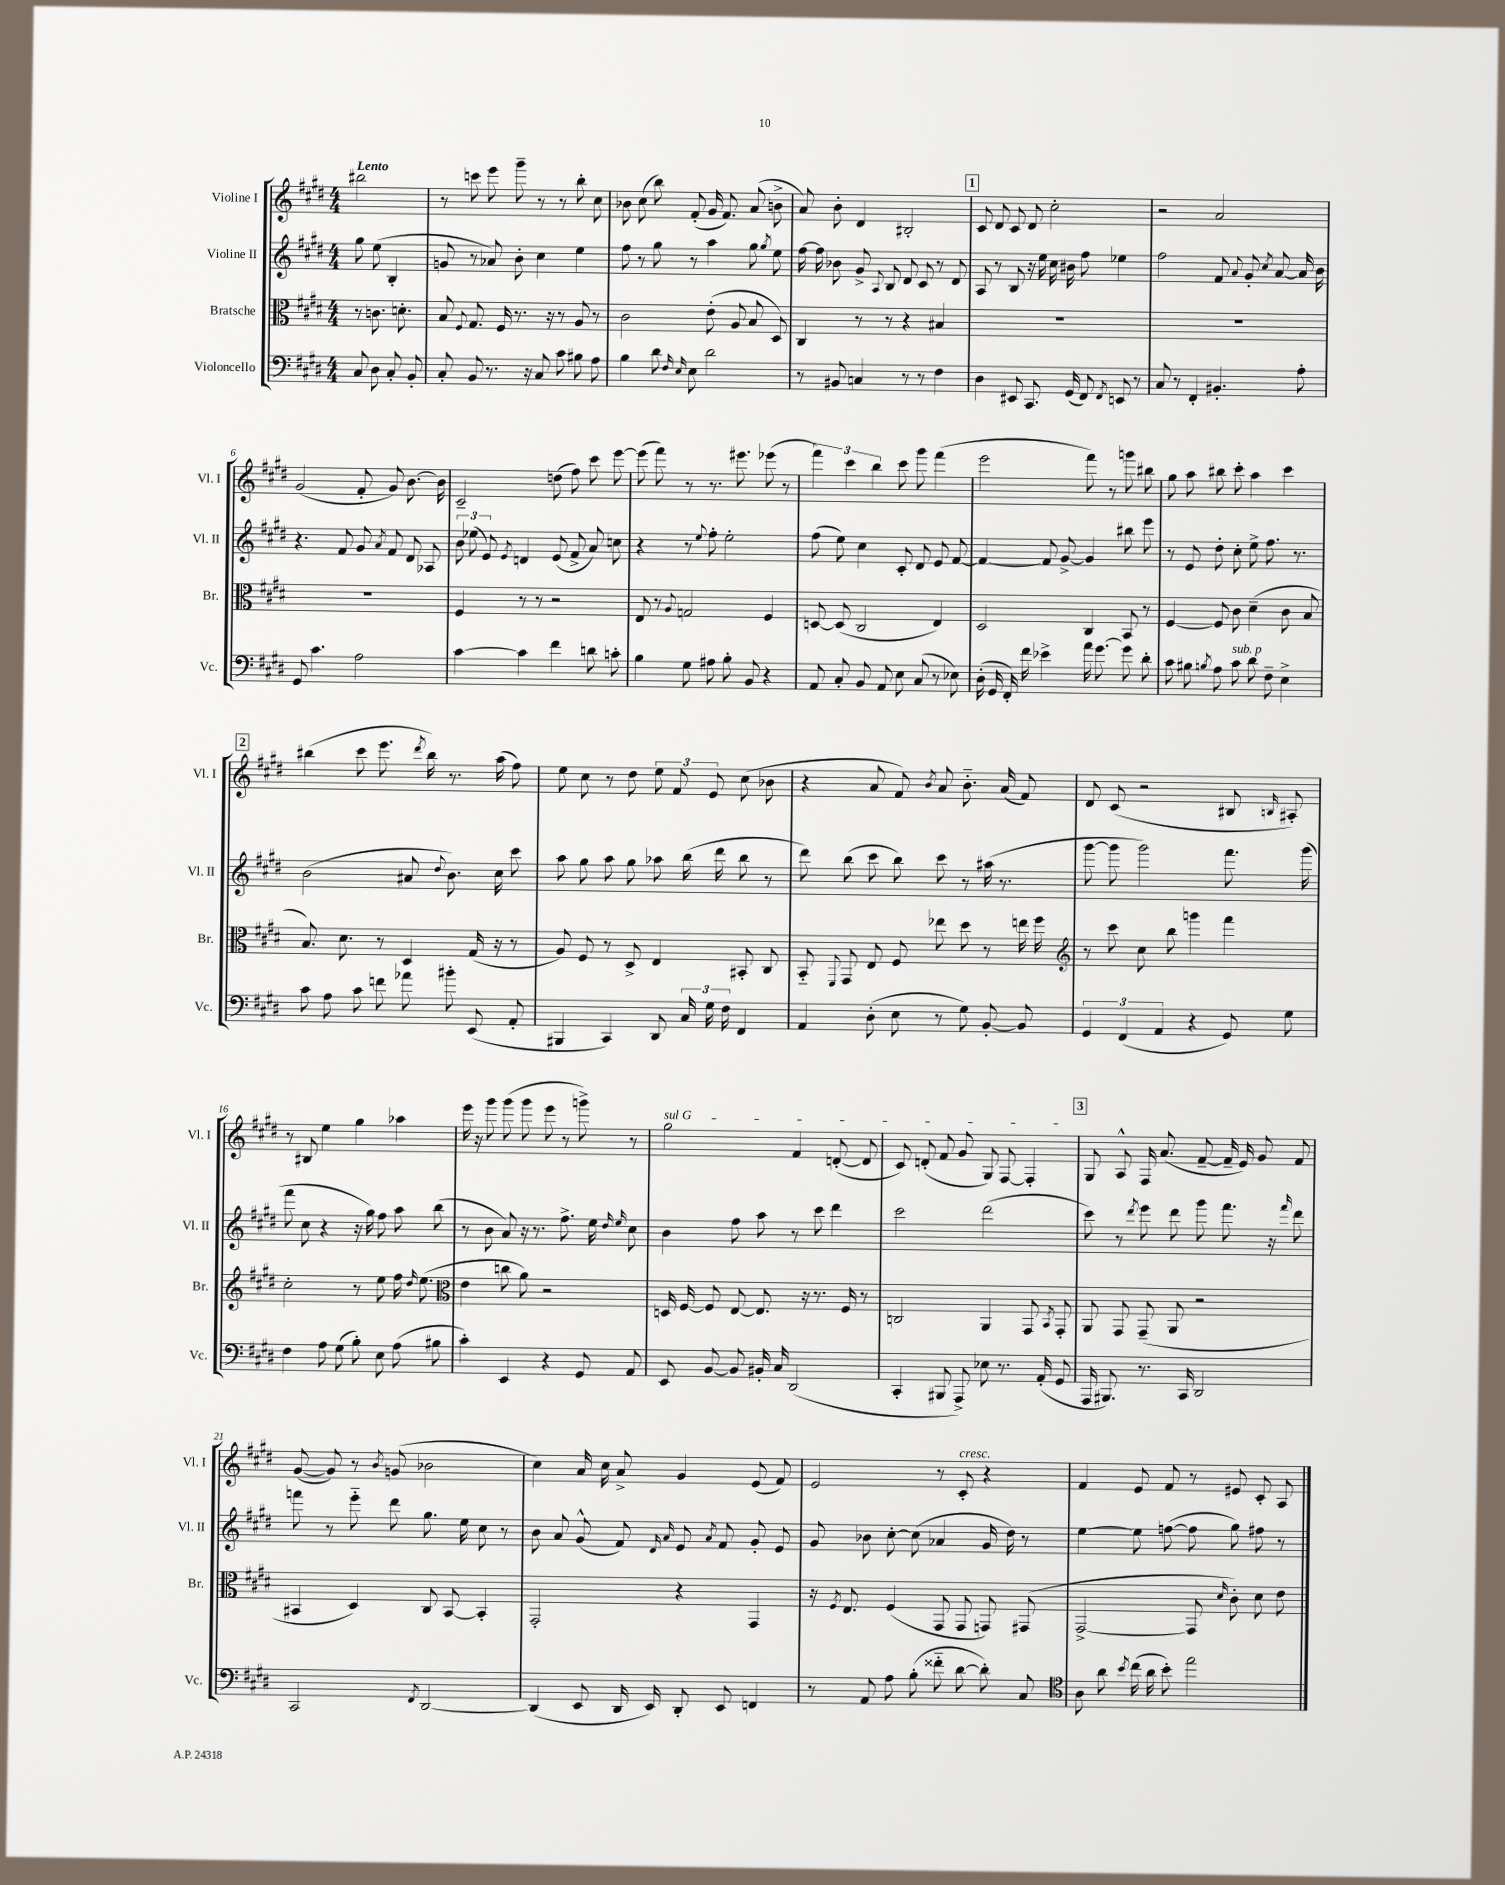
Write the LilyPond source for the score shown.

<<
\new StaffGroup <<
\new Staff = "s0" \with { instrumentName = "Violine I" shortInstrumentName = "Vl. I" } {
    \clef treble \key e \major \numericTimeSignature \time 4/4 \partial 2 \tempo "Lento"
    \autoBeamOff bis''2 |
    r8 c'''8 e'''8 gis'''8-- r8 r8 b''8-. cis''8 |
    bes'8 cis''8( b''8) fis'8-.( gis'16 fis'8.) a'8( b'8-> |
    a'8) b'8-. dis'4 bis2-. |
    \mark \markup { \box "1" } cis'8 dis'8 cis'8 dis'8 cis''2-. |
    r2 a'2 |
    gis'2( fis'8-. gis'8) b'8.~ b'16 |
    cis'2-- d''8( fis''8) cis'''8 e'''8~ |
    e'''8( fis'''8) r8 r8. eis'''8. ees'''8( r8 |
    \tuplet 3/2 { fis'''4) cis'''4 b''4 } cis'''8 gis'''8 fis'''4( |
    e'''2 fis'''8) r8 g'''8 bis''8 |
    gis''8 a''8 bis''8 cis'''8-. a''4 cis'''4 |
    \mark \markup { \box "2" } bis''4( cis'''8 e'''8. \acciaccatura { dis'''8 } bis''16) r8. a''16( fis''8) |
    e''8 cis''8 r8 dis''8 \tuplet 3/2 { e''8 fis'8 e'8 } cis''8( bes'8 |
    r4 a'8 fis'8) \acciaccatura { b'8 } a'8 b'8.-_ a'16( fis'8) |
    dis'8 cis'8( r2 bis8 \grace { b16 } ais8-.) |
    r8 bis8 e''4 gis''4 aes''4 |
    e'''16 r16 gis'''8 gis'''8( gis'''8 e'''8 r8 g'''8->) r8 |
    \once \override TextSpanner.bound-details.left.text = \markup { \italic "sul G" } gis''2\startTextSpan fis'4 d'8~-.( d'8 |
    cis'8) d'8-.( fis'8 gis'8 gis8) fis8~ fis4-.\stopTextSpan |
    \mark \markup { \box "3" } gis8 a8-^ fis16 a'8.( fis'8~-- fis'16-- e'16) gis'8 fis'8 |
    gis'8~( gis'8) r8 \acciaccatura { b'8 } g'8( bes'2 |
    cis''4) a'16 cis''16 a'8-> gis'4 e'8( fis'8) |
    e'2 r8 cis'8-.^\markup { \italic "cresc." } r4 |
    fis'4 e'8 fis'8 r8 eis'8 cis'8-. a8 \bar "|." |
}
\new Staff = "s1" \with { instrumentName = "Violine II" shortInstrumentName = "Vl. II" } {
    \clef treble \key e \major \numericTimeSignature \time 4/4 \partial 2
    \autoBeamOff gis''8 e''8( b4-. |
    g'8 r8 aes'8) b'8-. cis''4 e''4 |
    fis''8 r8 gis''8 r8 a''4 gis''8 \acciaccatura { gis''8 } e''8 |
    fis''16~ fis''16 bes'8 gis'8-> \appoggiatura { a8 } b8 dis'8 cis'8 r8 dis'8 |
    \mark \markup { \box "1" } a8 r8 b8 r16 e''16 cis''16 bis'16 fis''8 ees''4 |
    fis''2 fis'8 \appoggiatura { a'8 } gis'8-. \acciaccatura { cis''8 } a'8~ a'16 b'16 |
    r4. fis'8 gis'8 \acciaccatura { a'8 } fis'8 dis'8 aes8 |
    \tuplet 3/2 { b'8 ees''8( e'8) } \acciaccatura { e'8 } d'4 e'8( fis'8-> a'8) c''8 |
    r4 r8 \appoggiatura { e''8 } fis''8-. e''2-. |
    fis''8( e''8) cis''4 cis'8-. dis'8 e'8 fis'8~ |
    fis'4~ fis'8 gis'8~-> gis'4 bis''8 e'''8 |
    r8 e'8 dis''8-. cis''8-. e''8-> fis''8. r8. |
    \mark \markup { \box "2" } b'2( ais'8 \appoggiatura { dis''8 } b'8.) cis''16 cis'''8 |
    a''8 gis''8 a''8 gis''8 aes''8 b''16( dis'''16 b''8 r8 |
    dis'''8) b''8( cis'''8 b''8) cis'''8 r8 ais''16( r8. |
    gis'''8~ gis'''8 gis'''2) fis'''8. gis'''16( |
    fis'''8 cis''8 r4 r16 gis''16) fis''8 a''8 b''8( |
    r8 b'8 a'8) r16 r8. fis''8.-> e''16 \grace { dis''16 e''16 } cis''8 |
    b'4 fis''8 a''8 r8 cis'''8 dis'''4 |
    cis'''2 dis'''2( |
    \mark \markup { \box "3" } cis'''8) r8 \acciaccatura { dis'''8 } e'''8 dis'''8 gis'''8 fis'''8. r16 \grace { fis'''16 } dis'''8 |
    f'''8 r8 e'''8-_ dis'''8 gis''8. e''16 cis''8 r8 |
    b'8 a'8 gis'8-^( fis'8) \grace { dis'16 a'16 } e'8 \acciaccatura { a'8 } fis'8 gis'8-. e'8 |
    gis'8 bes'8 cis''8~-. cis''8( aes'4 gis'16 dis''16) r8 |
    e''4~ e''8 f''8~( f''8 gis''8) fis''8 r8 \bar "|." |
}
\new Staff = "s2" \with { instrumentName = "Bratsche" shortInstrumentName = "Br." } {
    \clef alto \key e \major \numericTimeSignature \time 4/4 \partial 2
    \autoBeamOff r8 c'8. d'8.-. |
    b8 \appoggiatura { fis8 } gis8. fis16 r8. r16 r8 a8 r8 |
    cis'2 e'8-.( a8 b8 dis8) |
    cis4 r8 r8 r4 bis4 |
    \mark \markup { \box "1" } R1 |
    R1 |
    R1 |
    fis4 r8 r8 r2 |
    e8 r8 \appoggiatura { a8 } g2 fis4 |
    d8~ d8( cis2 e4) |
    dis2 cis4 b,8 r8 |
    fis4~ fis8 cis'8 dis'4--( cis'8 b8 |
    \mark \markup { \box "2" } b8.) dis'8. r8 dis4 gis16( r16 r8 |
    a8) fis8 r8 dis8-> e4 bis,8-. cis8 |
    b,8-_ \appoggiatura { fis,8 } gis,8 e8 fis8 ees''8 dis''8 r8 e''16 fis''16 |
    \clef treble r8 cis'''8 cis''8 b''8 g'''4 fis'''4 |
    cis''2-. r8 e''8 fis''16 \grace { dis''16 } e''8.( |
    \clef alto e'4 c''8 a'8) r2 |
    d16 fis16~ fis8 e8~ e8. r16 r8. fis16 r8 |
    c2 a,4 gis,8 \acciaccatura { b,8 } gis,8-. |
    \mark \markup { \box "3" } a,8 gis,8 gis,8--( a,8 r2 |
    bis,4 dis4) cis8 bis,8~ bis,4-. |
    gis,2-. r4 gis,4 |
    r16 \acciaccatura { fis8 } e8. fis4( gis,8 gis,8 g,8) gis,8( |
    gis,2~-> gis,8 \grace { dis'16 } cis'8-.) dis'8 e'8 \bar "|." |
}
\new Staff = "s3" \with { instrumentName = "Violoncello" shortInstrumentName = "Vc." } {
    \clef bass \key e \major \numericTimeSignature \time 4/4 \partial 2
    \autoBeamOff cis8 dis8 cis8-. b,8-. |
    cis8-. b,8 r8. r16 cis8 cis'8 bis8 a8 |
    b4 dis'8 \grace { fis16 e16 } e8 dis'2 |
    r8 bis,8 c4 r8 r8 fis4 |
    \mark \markup { \box "1" } dis4 eis,8 cis,8. gis,16( fis,8) \acciaccatura { fis,8 } e,8 r8 |
    cis8 r8 fis,4-. bis,4.-. a8-. |
    gis,8 cis'4. a2 |
    cis'4~ cis'4 fis'4 d'8 c'8-. |
    b4 gis8 ais8 b8-. b,8 r4 |
    a,8 cis8-. b,8 a,8 e8 cis8( r8 ees8) |
    dis16-.( gis,16 fis,16-.) fis'16 ees'4-> a'16 gis'8.~ gis'8 dis'8-. |
    cis'8 bis8 \acciaccatura { b8 } a8 cis'8^\markup { \italic "sub. p" } dis'8 fis8-- e4-> |
    \mark \markup { \box "2" } cis'8 a8 cis'8 f'8 aes'8 bis'8-. e,8( a,8-. |
    bis,,4 cis,4) dis,8 \tuplet 3/2 { cis16 gis16 fis16 } fis,4 |
    a,4 dis8-.( e8 r8 gis8) b,8~-. b,8 |
    \tuplet 3/2 { gis,4 fis,4( a,4 } r4 gis,8) gis8 |
    fis4 a8 gis8( b8-.) e8 a8( bis8 |
    cis'4-.) e,4 r4 gis,8 a,8 |
    e,8 b,8~ b,8 bis,16-. cis16 dis,2( |
    cis,4-. bis,,8 a,,8->) ees8 r8. a,16-.( gis,8 |
    \mark \markup { \box "3" } a,,16 bis,,8.) r8. cis,16 dis,2 |
    cis,2 \acciaccatura { fis,8 } dis,2~ |
    dis,4( e,8 dis,16 e,16) dis,8-. e,8 f,4 |
    r8 a,8 a8 b8-.( fisis'8-_ dis'8~ dis'8-.) cis8 |
    \clef tenor a8 a'8 \acciaccatura { b'8 } cis''16( a'16 b'8-.) e''2 \bar "|." |
}
>>
>>
